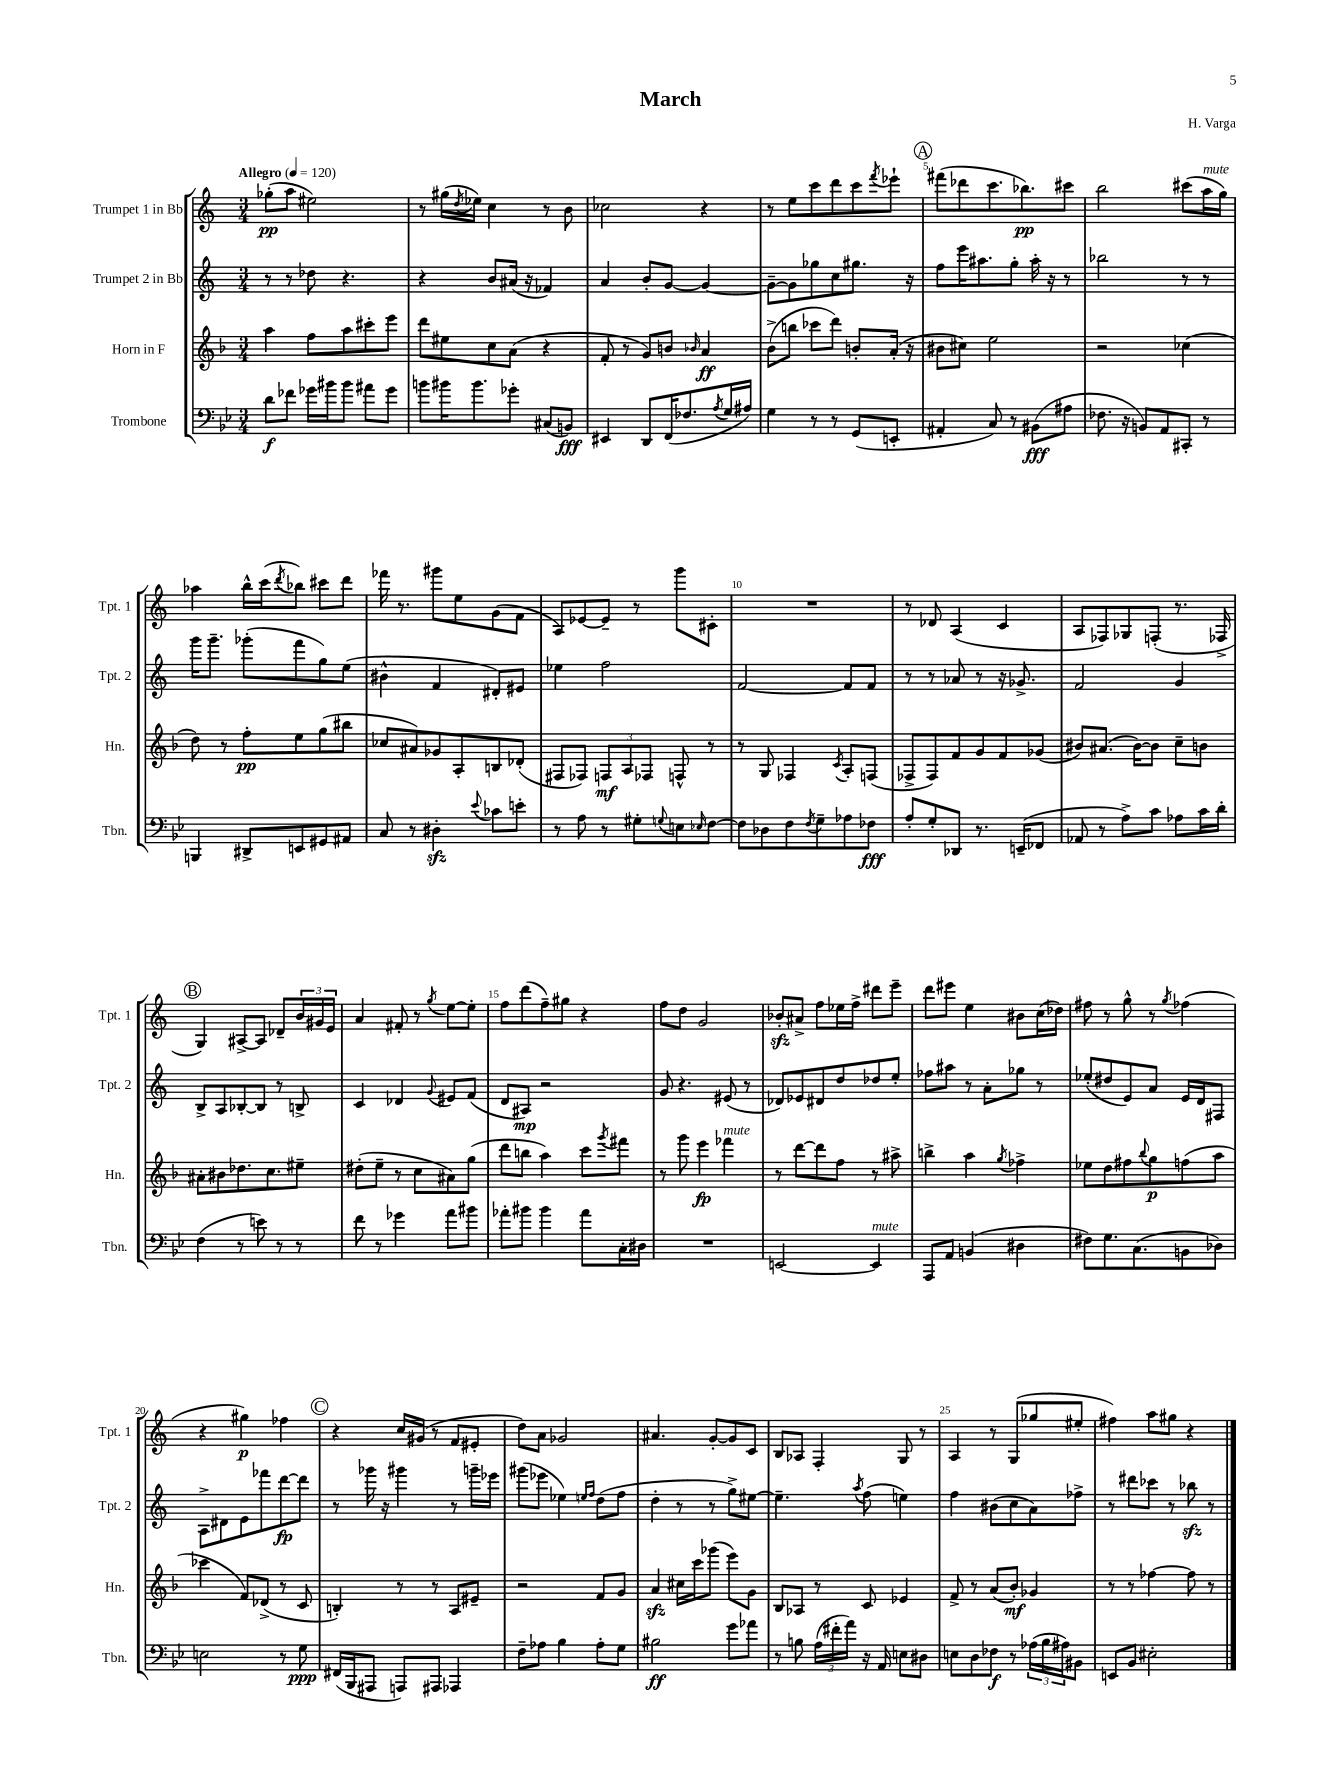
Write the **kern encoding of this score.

**kern	**dynam	**kern	**dynam	**kern	**dynam	**kern	**dynam
*part4	*part4	*part3	*part3	*part2	*part2	*part1	*part1
*staff4	*staff4	*staff3	*staff3	*staff2	*staff2	*staff1	*staff1
*I"Trombone	*	*I"Horn in F	*	*I"Trumpet 2 in Bb	*	*I"Trumpet 1 in Bb	*
*I'Tbn.	*	*I'Hn.	*	*I'Tpt. 2	*	*I'Tpt. 1	*
*clefF4	*	*clefG2	*	*clefG2	*	*clefG2	*
*k[b-e-]	*	*k[b-]	*	*k[]	*	*k[]	*
*M3/4	*	*M3/4	*	*M3/4	*	*M3/4	*
*MM120	*	*MM120	*	*MM120	*	*MM120	*
=1	=1	=1	=1	=1	=1	=1	=1
!	!	!	!	!	!	!LO:TX:a:B:t=Allegro	!
8d\L	f	4aa\	.	8r	.	(8gg-X'\L	pp
8f-X\J	.	.	.	8r	.	8aa\J	.
16g-X\LL	.	8ff\L	.	8dd-X\	.	2ee#X\)	.
16b#X\J	.	.	.	.	.	.	.
8b#\J	.	8aa\	.	4.r	.	.	.
8a#X\L	.	8ccc#X'\	.	.	.	.	.
8g-\J	.	8eee\J	.	.	.	.	.
=2	=2	=2	=2	=2	=2	=2	=2
8bn\L	.	8ddd\L	.	4r	.	8r	.
16b#X\K	.	8ee#X\	.	.	.	(16gg#X\LL	.
.	.	.	.	.	.	8qdd/	.
8.b#\	.	.	.	.	.	16ee-X\JJ)	.
.	.	8cc\	.	8b/L	.	4cc\	.
8g-X'\J	.	(8a\J	.	(16a#X/Jk	.	.	.
.	.	.	.	16r	.	.	.
(8C#X/L	.	4r	.	4f-X/)	.	8r	.
8BBn/J)	fff	.	.	.	.	8b\	.
=3	=3	=3	=3	=3	=3	=3	=3
4EE#X/	.	8f'/	.	4a/	.	2cc-X\	.
.	.	8r	.	.	.	.	.
8DD/L	.	8g/L)	.	8b'/L	.	.	.
(16FF/K	.	8bn/J	.	[8g/J	.	.	.
8.F-X/	.	.	.	.	.	.	.
.	.	16qqb-X/	.	.	.	.	.
.	.	4a/	ff	4g/_	.	4r	.
8qA/	.	.	.	.	.	.	.
16G/L	.	.	.	.	.	.	.
16A#X/JJ)	.	.	.	.	.	.	.
=4	=4	=4	=4	=4	=4	=4	=4
4G\	.	(8b-^\L	.	8g~\L_	.	8r	.
.	.	8bbn\J	.	8g\]	.	8ee\L	.
8r	.	8ccc-X\L	.	8gg-X\	.	8ccc\	.
8r	.	8ddd\J)	.	8cc\	.	8ddd\	.
(8GG/L	.	8bn'/L	.	8.gg#X\J	.	8ccc\	.
.	.	.	.	.	.	8qfff/	.
8EEn'/J	.	(16a'/Jk	.	.	.	8eee-X`\J	.
.	.	16r	.	16r	.	.	.
!!LO:REH:place=s1:t=A
=5	=5	=5	=5	=5	=5	=5	=5
4AA#X'/	.	8b#X\L	.	8ff\L	.	(8fff#X\L	.
.	.	8cc#X\J)	.	16eee\K	.	8ddd-X\	.
.	.	.	.	8.aa#X\	.	.	.
8C/)	.	2ee\	.	.	.	8.ccc\	.
8r	.	.	.	8gg'\J	.	.	.
.	.	.	.	.	.	8.bb-X\)	pp
(8BB#X\L	fff	.	.	16aa#'\	.	.	.
.	.	.	.	16r	.	.	.
8A#X\J	.	.	.	8r	.	8ccc#X\J	.
=6	=6	=6	=6	=6	=6	=6	=6
8.F-X\	.	2r	.	2bb-X\	.	2bb\	.
16r	.	.	.	.	.	.	.
8BBn/L)	.	.	.	.	.	.	.
8AA/	.	.	.	.	.	.	.
8CC#X'/J	.	(4cc-X\	.	8r	.	(8ccc#X\L	.
!	!	!	!	!	!	!LO:TX:a:i:t=mute	!
8r	.	.	.	8r	.	16aa\L	.
.	.	.	.	.	.	16gg\JJ)	.
!!LO:LB:g=z
=7	=7	=7	=7	=7	=7	=7	=7
4BBBn/	.	8dd\)	.	16ggg\KL	.	4aa-X\	.
.	.	.	.	8.ggg~\J	.	.	.
.	.	8r	.	.	.	.	.
8DD#X^/L	.	8ff'\L	pp	(8ggg-X'\L	.	16bb^^\LL	.
.	.	.	.	.	.	(16ccc\J	.
.	.	.	.	.	.	8qddd/	.
8EEn/	.	8ee\	.	8fff\	.	8bb-X\J)	.
8GG#X/	.	(8gg\	.	8gg\)	.	8ccc#X\L	.
8AA#X/J	.	8bb#X\J	.	(8ee\J	.	8ddd\J	.
=8	=8	=8	=8	=8	=8	=8	=8
8C/	.	8cc-X/L	.	4b#X^^\	.	16fff-X\	.
.	.	.	.	.	.	8.r	.
8r	.	8a#X/)	.	.	.	.	.
4D#Xzz'\	.	8g-X/	.	4f/	.	8ggg#X\L	.
.	.	8A'/	.	.	.	8ee\	.
8qqe-/	.	.	.	.	.	.	.
8c-X\L	.	8Bn/	.	8d#X'/L)	.	(8g\	.
8en'\J	.	(8d-X'/J	.	8e#X/J	.	8f\J	.
=9	=9	=9	=9	=9	=9	=9	=9
8r	.	8F#X/L	.	4ee-X\	.	8A/L)	.
8A\	.	8F-X/J)	.	.	.	[8e-X/	.
8r	.	12Fn/L	mf	2ff\	.	8e-~/J]	.
.	.	12A/	.	.	.	.	.
8G#X'\L	.	.	.	.	.	8r	.
.	.	12F-X/J	.	.	.	.	.
8qqGn/	.	.	.	.	.	.	.
8En\	.	8Fn^^/	.	.	.	8ggg\L	.
16qqE-X/	.	.	.	.	.	.	.
[8F\J	.	8r	.	.	.	8c#X'\J	.
=10	=10	=10	=10	=10	=10	=10	=10
8F\L]	.	8r	.	[2f/	.	2.r	.
8D-X\	.	8G/	.	.	.	.	.
8F\	.	4F-X/	.	.	.	.	.
8qF/	.	.	.	.	.	.	.
8G~\	.	.	.	.	.	.	.
.	.	8qc/	.	.	.	.	.
8A-X\	.	8A'/L	.	8f/L]	.	.	.
8F-X\J	fff	(8Fn/J	.	8f/J	.	.	.
=11	=11	=11	=11	=11	=11	=11	=11
8A'/L	.	8F-X^/L	.	8r	.	8r	.
8G'/	.	8F-/)	.	8r	.	8d-X/	.
8DD-X/J	.	8f/	.	8a-X/	.	(4A/	.
8.r	.	8g/	.	8r	.	.	.
.	.	8f/	.	16r	.	4c/	.
(16EEn~/KL	.	.	.	8.g-X^/	.	.	.
8FF-X/J	.	(8g-X/J	.	.	.	.	.
=12	=12	=12	=12	=12	=12	=12	=12
8AA-X/	.	8b#X/L)	.	2f/	.	8A/L	.
8r	.	(8.a#X/J	.	.	.	8F-X/)	.
8A^\L)	.	.	.	.	.	8G-X/	.
.	.	[16b#\KL)	.	.	.	.	.
8c\J	.	8b#\J]	.	.	.	(8Fn'/J	.
8A-X\L	.	8cc~\L	.	4g/	.	8.r	.
16c\L	.	8bn\J	.	.	.	.	.
16d'\JJ	.	.	.	.	.	16F-X^/	.
!!LO:LB:g=z
!!LO:REH:place=s1:t=B
=13	=13	=13	=13	=13	=13	=13	=13
(4F\	.	8a#X'\L	.	8B^/L	.	4G/)	.
.	.	8b#X\	.	8A/	.	.	.
8r	.	8.dd-X\	.	[8B-X'/	.	[8A#X^/L	.
8en\)	.	.	.	8B-/J]	.	8A#/J]	.
.	.	8.cc\	.	.	.	.	.
8r	.	.	.	8r	.	8d-X~/L	.
8r	.	8ee#X~\J	.	8Bn^/	.	24b/L	.
.	.	.	.	.	.	24g#X/	.
.	.	.	.	.	.	24e/JJ	.
=14	=14	=14	=14	=14	=14	=14	=14
8f\	.	(8dd#X'\L	.	4c/	.	4a/	.
8r	.	8ee~\J	.	.	.	.	.
4g-X\	.	8r	.	4d-X/	.	8f#X'/	.
.	.	8cc\L	.	.	.	8r	.
.	.	.	.	8qqg/	.	8qgg/	.
8a\L	.	8a#X\)	.	8e#X/L	.	[8ee\L	.
8b#X\J	.	(8gg\J	.	(8f/J	.	8ee'\J]	.
=15	=15	=15	=15	=15	=15	=15	=15
8a-X'\L	.	8ddd\L	.	8d/L	.	8ff\L	.
8b#X\J	.	8bbn\J	.	8A#X/J)	mp	(8ddd\	.
4b#\	.	4aa\)	.	2r	.	8ff~\)	.
.	.	.	.	.	.	8gg#X\J	.
8a-\L	.	8ccc\L	.	.	.	4r	.
.	.	8qggg/	.	.	.	.	.
16C'\L	.	8fff#X\J	.	.	.	.	.
16D#X\JJ	.	.	.	.	.	.	.
=16	=16	=16	=16	=16	=16	=16	=16
2.r	.	8r	.	8g/	.	8ff\L	.
.	.	8ggg\	.	4.r	.	8dd\J	.
.	.	4eee\	fp	.	.	2g/	.
!	!	!LO:TX:a:i:t=mute	!	!	!	!	!
.	.	4fff-X\	.	(8e#X/	.	.	.
.	.	.	.	8r	.	.	.
=17	=17	=17	=17	=17	=17	=17	=17
[2EEn/	.	8r	.	8d-X/L)	.	8b-Xzz'/L	.
.	.	[8ddd\L	.	8e-X/	.	8a#X^/J	.
.	.	8ddd\]	.	8d#X/	.	8ff\L	.
.	.	8ff\J	.	8dd/	.	16ee-X\L	.
.	.	.	.	.	.	16ff^\JJ	.
!LO:TX:a:i:t=mute	!	!	!	!	!	!	!
4EE/]	.	8r	.	8dd-X/	.	8ddd#X\L	.
.	.	8aa#X^\	.	8ee'/J	.	8eee~\J	.
=18	=18	=18	=18	=18	=18	=18	=18
8AAA/L	.	4bbn^\	.	8ff-X\L	.	8ddd\L	.
8AA/J	.	.	.	8aa#X\J	.	8eee#X\J	.
(4BBn/	.	4aa\	.	8r	.	4ee\	.
.	.	.	.	8a'\L	.	.	.
.	.	8qgg/	.	.	.	.	.
4D#X\	.	4ff-X^\	.	8gg-X\J	.	8b#X\L	.
.	.	.	.	8r	.	(16cc\L	.
.	.	.	.	.	.	16dd-X\JJ)	.
=19	=19	=19	=19	=19	=19	=19	=19
8F#X\L)	.	8ee-X\L	.	(8ee-X'/L	.	8ff#X\	.
8.G\	.	8dd\	.	8dd#X/	.	8r	.
.	.	8ff#X\	.	8e/)	.	8gg^^\	.
(8.C\	.	.	.	.	.	.	.
.	.	8qqbb-/	.	.	.	.	.
.	.	8gg\	p	8a/J	.	8r	.
.	.	.	.	.	.	8qgg/	.
8BBn\	.	(8ffn\	.	16e/LL	.	(4ff-X\	.
.	.	.	.	16d/J	.	.	.
8D-X\J)	.	8aa\J	.	8F#X/J	.	.	.
!!LO:LB:g=z
=20	=20	=20	=20	=20	=20	=20	=20
2En\	.	4ccc-X\	.	8A^\L	.	4r	.
.	.	.	.	8d#X\	.	.	.
.	.	8f/L)	.	8e\	.	4gg#X\)	p
.	.	(8d-X^/J	.	8fff-X\	.	.	.
8r	.	8r	.	[8ddd\	fp	4ff-X\	.
8G\	ppp	8c/	.	8ddd\J]	.	.	.
!!LO:REH:place=s1:t=C
=21	=21	=21	=21	=21	=21	=21	=21
(16FF#X/LL	.	4Bn'/)	.	8r	.	4r	.
16BBB-/J	.	.	.	.	.	.	.
8AAA#X/J	.	.	.	16ggg-X\	.	.	.
.	.	.	.	16r	.	.	.
8AAAn/L)	.	8r	.	4ggg#X\	.	16cc/LL	.
.	.	.	.	.	.	(16g#X/JJ	.
8AAA#X/J	.	8r	.	.	.	8r	.
4AAA-X/	.	8A/L	.	8r	.	8f/L	.
.	.	8e#X~/J	.	16gggn~\LL	.	8e#X'/J	.
.	.	.	.	16eee-X\JJ	.	.	.
=22	=22	=22	=22	=22	=22	=22	=22
8F~\L	.	2r	.	(8ggg#X\L	.	8dd\L)	.
8A-X\J	.	.	.	8eee-X\J	.	8a\J	.
4B-\	.	.	.	4ee-X\)	.	2g-X/	.
.	.	.	.	16qqeen/LL	.	.	.
.	.	.	.	16qqff/JJ	.	.	.
8A-'\L	.	8f/L	.	(8dd\L	.	.	.
8G\J	.	8g/J	.	8ff\J	.	.	.
=23	=23	=23	=23	=23	=23	=23	=23
2B#X\	ff	4azz/	.	4dd'\	.	4.a#X/	.
.	.	16cc#X\LL	.	8r	.	.	.
.	.	16ccc\J	.	.	.	.	.
.	.	(8ggg-X\J	.	8r	.	[8g'/L	.
8g\L	.	8eee\L)	.	8gg^\L)	.	8g/]	.
8a-X\J	.	8g\J	.	[8ee#X\J	.	8c/J	.
=24	=24	=24	=24	=24	=24	=24	=24
8r	.	8B-/L	.	4.ee#~\]	.	8B/L	.
8Bn\	.	8A-X/J	.	.	.	8A-X/J	.
(24A\LL	.	8r	.	.	.	4F'/	.
24f#X'\	.	.	.	.	.	.	.
24a\JJ)	.	.	.	.	.	.	.
.	.	.	.	8qaa/	.	.	.
16r	.	8c/	.	(8ff\	.	.	.
16AA/	.	.	.	.	.	.	.
8En\L	.	4e-X/	.	4een\)	.	8G/	.
8D#X\J	.	.	.	.	.	8r	.
=25	=25	=25	=25	=25	=25	=25	=25
8En\L	.	8f^/	.	4ff\	.	4A/	.
8D\	.	8r	.	.	.	.	.
8F-X\J	f	(8a/L	.	(8b#X\L	.	8r	.
8r	.	8b-'/J)	mf	8cc\	.	(8G/L	.
(24A-X\LL	.	4g-X/	.	8a\)	.	8gg-X/	.
24B-\	.	.	.	.	.	.	.
24A#X\J)	.	.	.	.	.	.	.
8BB#X\J	.	.	.	8ff-X^\J	.	8ee#X'/J	.
=26	=26	=26	=26	=26	=26	=26	=26
8EEn/L	.	8r	.	8r	.	4ff#X\)	.
8BB-/J	.	8r	.	8ddd#X\L	.	.	.
2E#X'\	.	[4ff-X\	.	8ccc-X\J	.	8aa\L	.
.	.	.	.	8r	.	8gg#X\J	.
.	.	8ff-\]	.	8bb-Xzz\	.	4r	.
.	.	8r	.	8r	.	.	.
==	==	==	==	==	==	==	==
*-	*-	*-	*-	*-	*-	*-	*-
